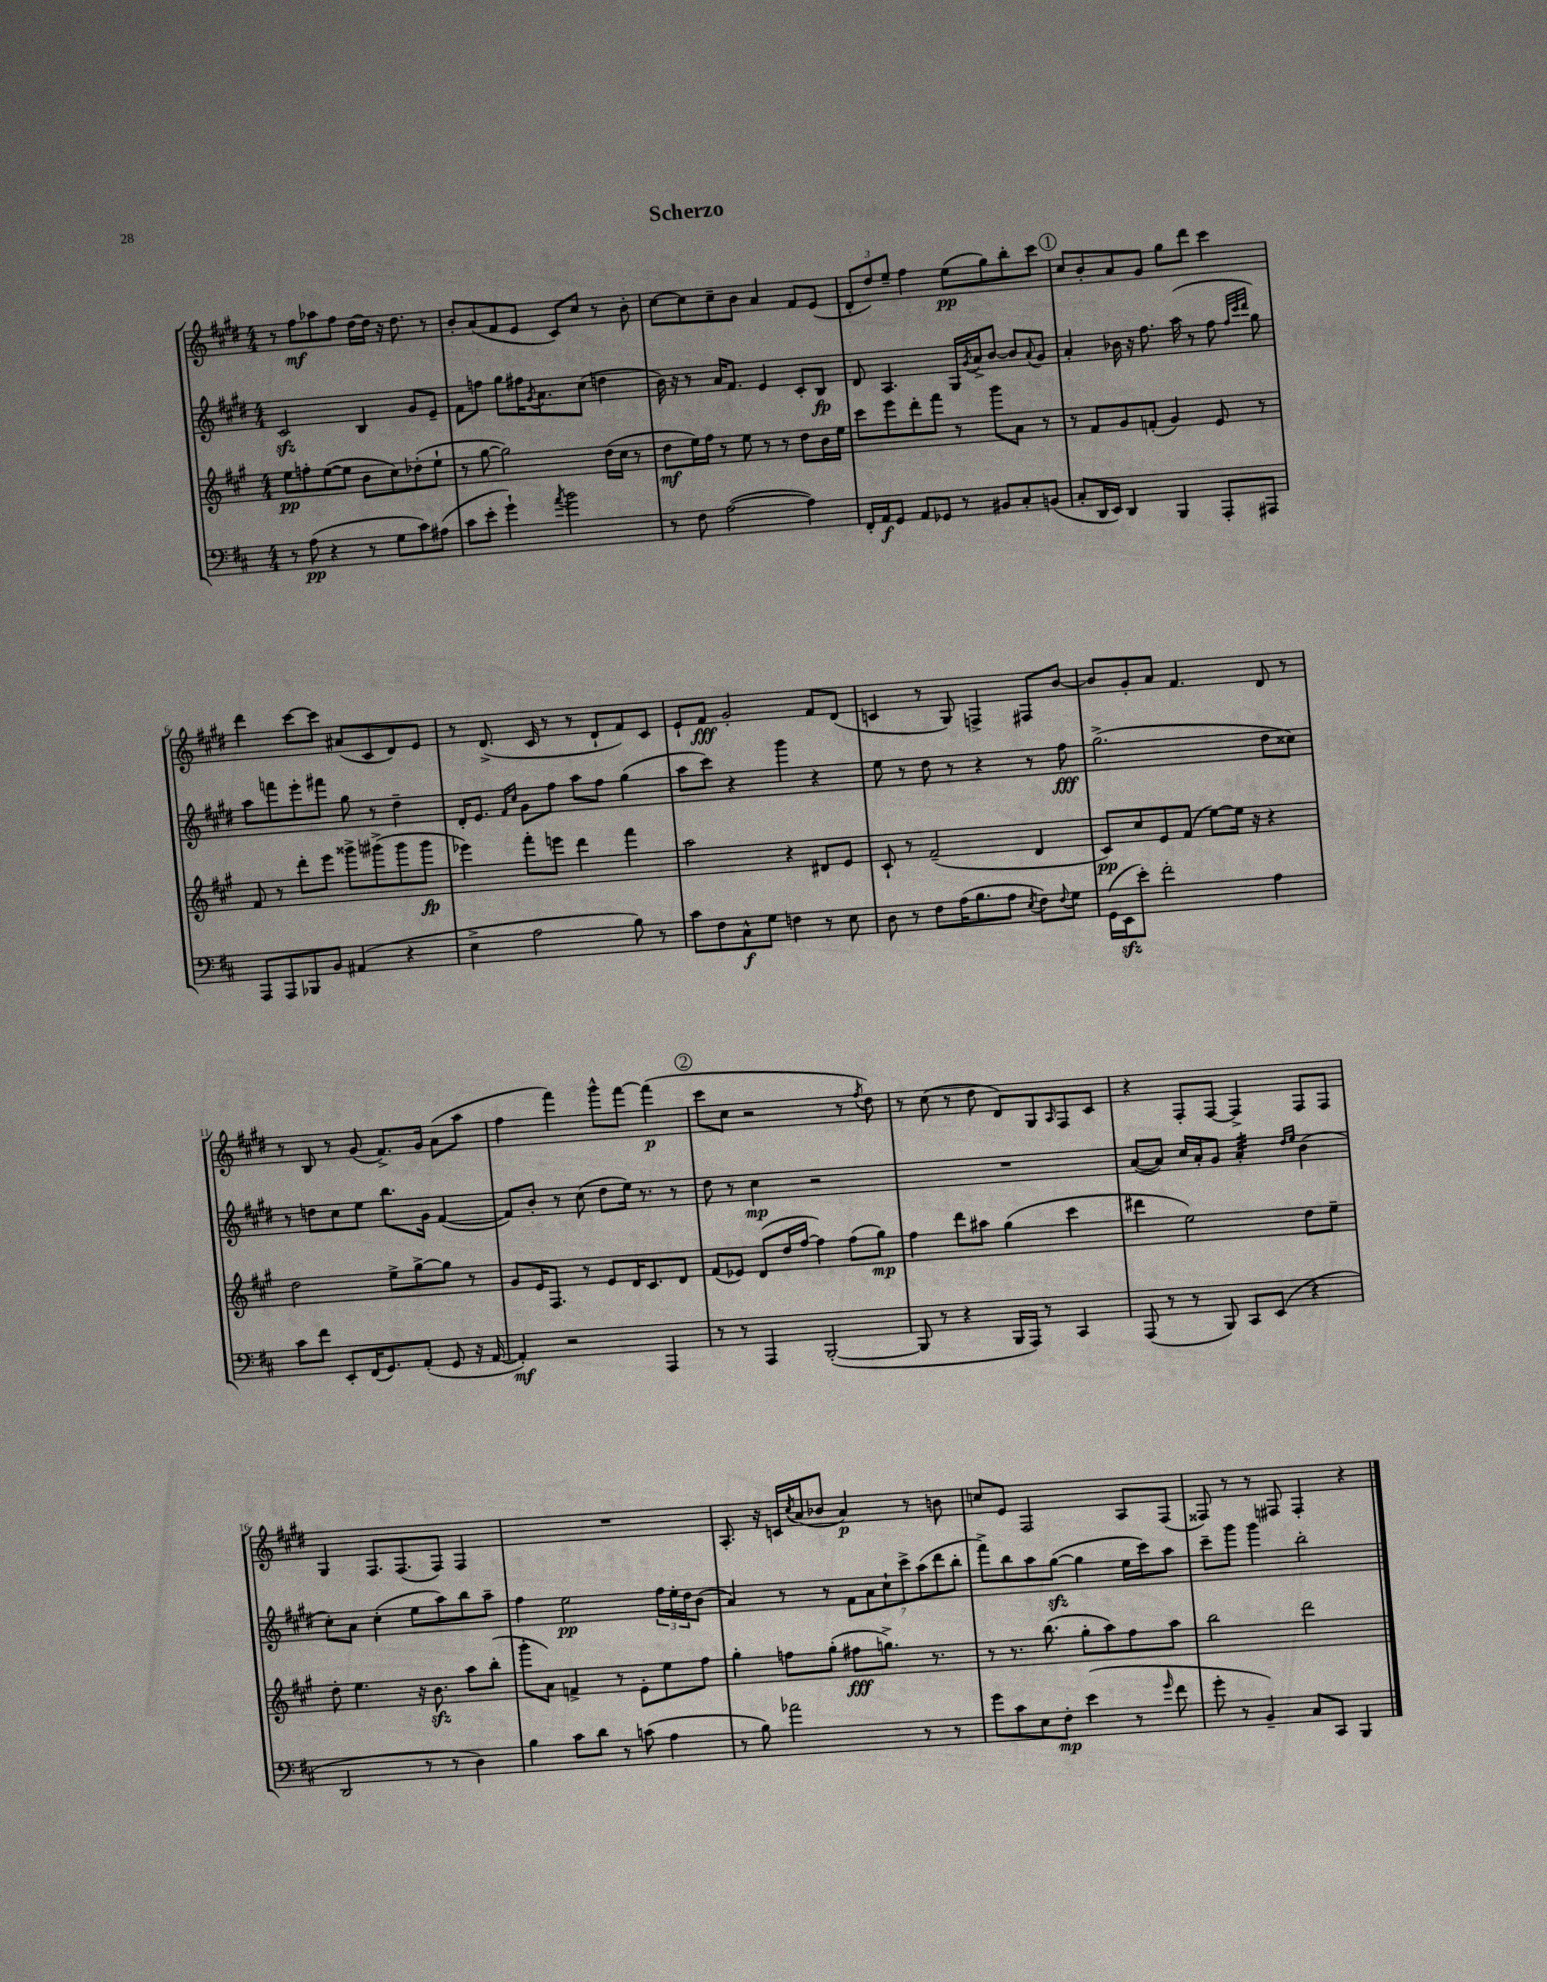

**kern	**kern	**kern	**kern
*staff4	*staff3	*staff2	*staff1
*clefF4	*clefG2	*clefG2	*clefG2
*k[f#c#]	*k[f#c#g#]	*k[f#c#g#d#]	*k[f#c#g#d#]
*M4/4	*M4/4	*M4/4	*M4/4
8r	8ee	2c#	8r
(8A	8ff'	.	8ff#
4r	([8ee	.	8aa-
.	8ee]	.	8ff#
8r	8b	4B	[16dd#
.	.	.	16dd#]
8G	8cc#)	.	16r
.	.	.	8.dd#
8c#)	(8dd-'	8g#	.
(8A#	8ee`	8e~	8r
=	=	=	=
8c#	8r	8f#	8b'
8e'	[8gg#	8ff	(8a
4g`)	2gg#])	8gg#	8f#
.	.	16ff#	8e
.	.	8qg#	.
.	.	8.a	.
8qa	.	.	.
2b	.	.	8c#)
.	.	(8cc#	8cc#
.	(16dd	4dd	8r
.	16cc#	.	.
.	8r	.	8b'
=	=	=	=
8r	8dd	16b)	[8cc#
.	.	16r	.
8F#	16ee)	8r	8cc#]
.	16ff#	.	.
([2A	8r	16a	8cc#~
.	.	8.f#	.
.	8ee	.	8b
.	8r	4e	4a
.	8r	.	.
4A])	8dd	8c#'	8f#
.	16b	8B	(8e
.	16ee	.	.
=	=	=	=
16FF#'	8ccc#	8d#	12d#'
16AA	.	.	.
.	.	.	12dd#)
8GG	8eee	4.A	.
.	.	.	12ee~
8AA	8ddd'	.	4ff#
8GG-	8fff#	.	.
8r	8r	16G#	(8ee
.	.	8qg#	.
.	.	16a^	.
8BB#	8ggg#	[8b	8gg#)
8C#'	8a	8b]	8bb'
.	.	8qqa	.
(8BB	8r	8g#	8ccc#
=	=	=	=
8C#'	8r	4a'	8cc#
16DD	8f#	.	8b'
16EE)	.	.	.
4DD	8g#	16b-	8a
.	.	16r	.
.	(8f'	8.ff#	8g#
4BBB	4g#)	.	8gg#
.	.	(16aa	.
.	.	8r	8ddd#
8AAA'	8e	8ff#	4ccc#
.	.	32qqff#	.
.	.	32qqccc#	.
.	.	32qqddd#	.
8AAA#	8r	8gg#)	.
=	=	=	=
8AAA	8f#	8aa	4ddd#
8AAA	8r	8fff	.
8BBB-	8ddd'	8eee'	[8ccc#
8BB	8eee	8fff#	8ccc#]
(4AA#	8ggg##^	8gg#	(8a#
.	(8ggg#^	8r	8c#
4r	8ggg#	4dd#~	8d#)
.	8ggg#	.	8e
=	=	=	=
4E^	4eee-)	16d#'	8r
.	.	8.e	.
.	.	.	(8.d#^
.	.	16qqf#	.
.	.	16qqcc#	.
2A	8fff#'	8g#	.
.	.	.	16c#
.	8eee	8ff#	8r
.	4ddd	8aa	8r
.	.	8ff#	8d#`
8B)	4fff#	(4gg#	8f#)
8r	.	.	8c#
=	=	=	=
8c#	2aa	8aa	8e`
8F#	.	8ccc#)	8f#
8C#^^	.	4r	2g#'
8G	.	.	.
4F	4r	4ggg#	.
8r	8d#	4r	8f#
8E	8e	.	(8d#
=	=	=	=
8D	8c#`	8ee	4c
8r	8r	8r	.
8F#	(2f#~	8dd#	8r
(16A	.	8r	8G#)
8.B	.	.	.
.	.	4r	4F^
8A	.	.	.
8qE	.	.	.
8F#)	4d	8r	8F#
8qqF#	.	.	.
8G	.	8ff#	[8b
=	=	=	=
(16GG	8c#)	(2.gg#^	8b]
16EE	.	.	.
8e')	8cc#	.	8g#'
2f#'	8e	.	8a
.	(8f#	.	4.f#
.	[8ee)	.	.
.	16ee]	.	.
.	16r	.	.
4A	4r	8dd#	8d#
.	.	8cc##)	8r
=	=	=	=
8c#	2dd	8r	8r
8f#	.	8dd	8B
8EE'	.	8cc#	8r
(16FF#	.	8ee	(8g#
8.GG)	.	.	.
.	8ee^	8.bb	8.f#^)
(8AA'	[8gg#^	.	.
.	.	16g#	16g#
8GG	8gg#]	([4f#	(8a
16r	8r	.	8aa
[16AA	.	.	.
=	=	=	=
4AA'])	8g#	8f#])	4ff#
.	16e	8b'	.
.	8.F#	.	.
2r	.	8r	4fff#)
.	8r	(8cc#	.
.	8e	8dd#	8ggg#^^
.	16d	16ee)	[8fff#
.	8.c#	8.r	.
4AAA	.	.	(4fff#]
.	8d	8r	.
=	=	=	=
8r	(8f#	8dd#	8ccc#
8r	8e-)	8r	8cc#
4AAA	(8d	4cc#	2r
.	16dd	.	.
.	[16ff#	.	.
([2BBB'	4ff#])	2r	.
.	(8ff#	.	8r
.	.	.	8qff#
.	8gg#)	.	8dd#)
=	=	=	=
8BBB]	4ff#	1r	8r
8r	.	.	(8cc#
4r	8ddd	.	8r
.	8aa#	.	8dd#
16BBB	(4gg#	.	8d#)
16AAA)	.	.	.
8r	.	.	8G#
.	.	.	16qqA
4CC#	4ccc#	.	8F#
.	.	.	8c#
=	=	=	=
(8AAA	4ddd#	([8a	4r
8r	.	8a])	.
8r	2ee)	16cc#	8F#'
.	.	16a'	.
8BBB)	.	8g#	[8F#
8CC#	.	4a'	4F#^]
(8EE	.	.	.
.	.	16qqdd#	.
.	.	16qqee	.
4r	8dd	(4b	8F#
.	8ee~	.	8F#
=	=	=	=
2DD	8dd'	8cc#')	4G#
.	4.ee	8a	.
.	.	(4cc#'	8.F#
.	.	.	(8.F#
8r	16r	8ee	.
.	8.b	.	.
8r	.	8aa)	8F#)
4D)	8aa	8bb	4F#
.	(8bb'	8aa~	.
=	=	=	=
4B	8ggg#'	4ff#	1r
.	8a)	.	.
8c#	4f^	2ee	.
8d	.	.	.
8r	8r	.	.
(8c	8e'	.	.
4A	8ee	24ff#	.
.	.	24ee'	.
.	.	24dd#	.
.	8ff#	(8b	.
=	=	=	=
8r	4gg#'	4a)	8.A'
8B)	.	.	.
.	.	.	16r
2a-	8ff	8r	16c
.	.	.	8qcc#
.	.	.	(16a
.	(8gg#'	8r	8b-
.	8ff#	14f#	4a)
.	.	14a	.
.	8.gg^)	.	.
.	.	14cc#`	.
.	.	14ccc#^	.
8r	.	.	8r
.	.	(14aa	.
.	8.r	.	.
.	.	14ddd#	.
8r	.	.	8b
.	.	14bb'	.
=	=	=	=
8g	8r	8fff#^)	8cc
8c#	8.r	8bb	8e
8E	.	8aa	2F#
.	(8.bb	.	.
8F#'	.	([8gg#	.
(4e	8gg#'	4gg#]	.
.	8aa)	.	.
8r	8ff#	16ee	8A
.	.	16ccc#)	.
16qqg	.	.	.
8f#	8aa	8aa	(8F#
=	=	=	=
8g'	2bb	8ccc#~	8F##)
8r	.	8ggg#	8r
4BB~)	.	4ggg#	8r
.	.	.	8F#
8C#	2ddd	2bb'	4F#'
8CC#	.	.	.
4BBB	.	.	4r
==	==	==	==
*-	*-	*-	*-
